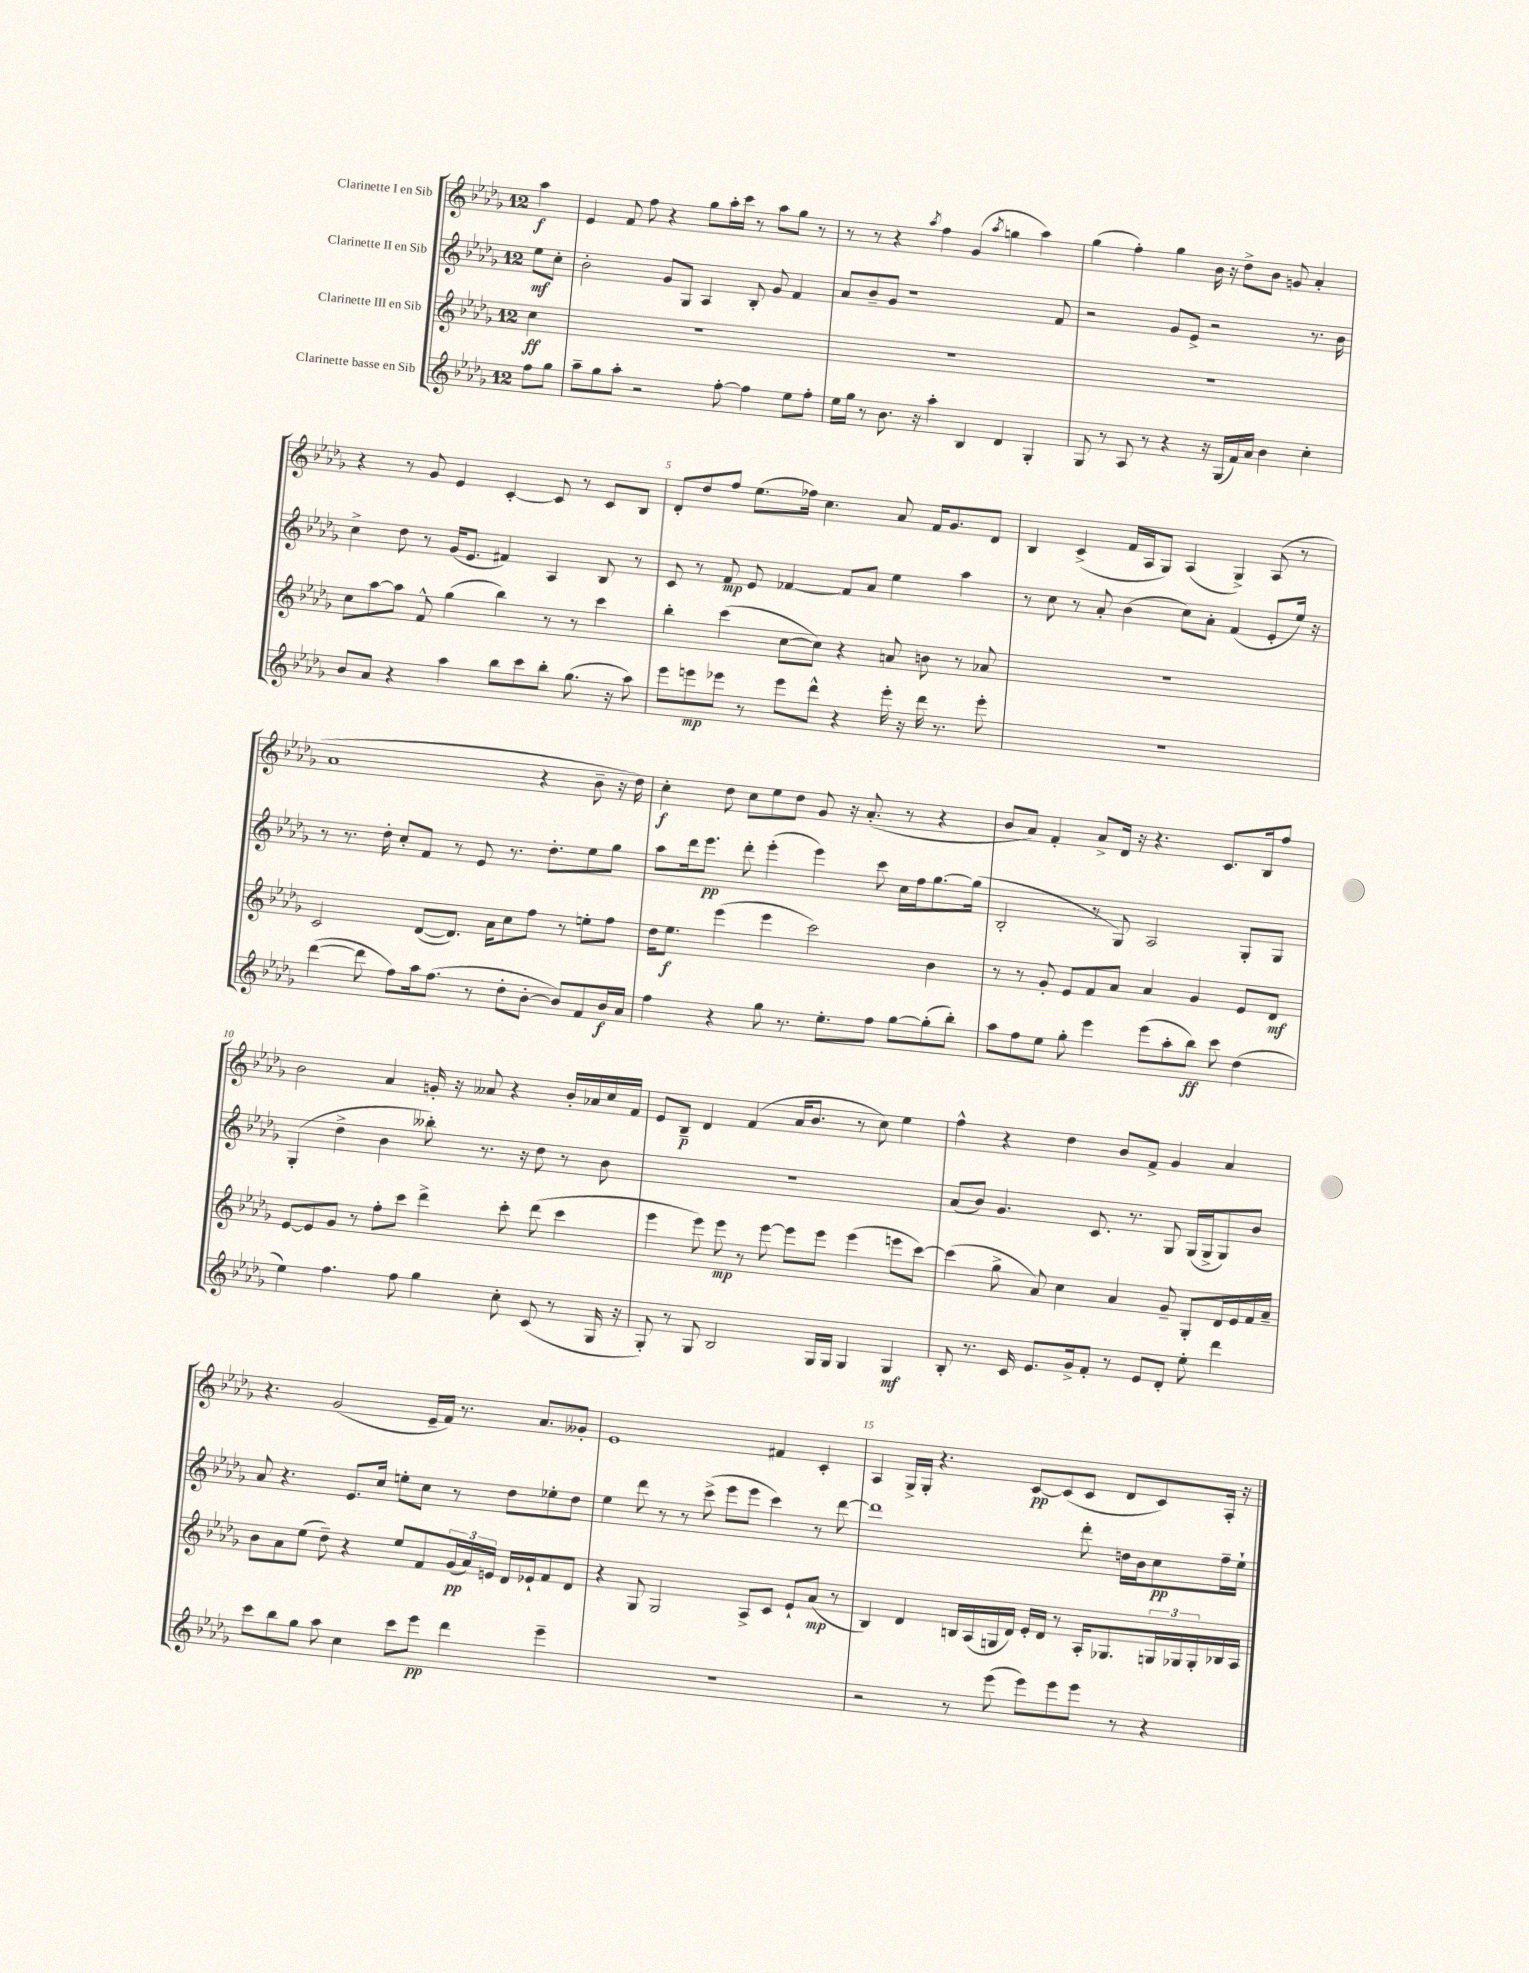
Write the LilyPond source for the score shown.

<<
\new StaffGroup <<
\new Staff = "s0" \with { instrumentName = "Clarinette I en Sib" } {
    \clef treble \key des \major \once \override Staff.TimeSignature.style = #'single-digit \time 12/8 \partial 4
    aes''4\f |
    ees'4 f'8 f''8 r4 ges''8 aes''16-. c'''16 r8 aes''8 ges''8 r8 |
    r8 r8 r4 \acciaccatura { aes''8 } f''4 ges'4( \acciaccatura { aes''8 } g''4 aes''4) |
    ges''4( f''4-.) ges''4 bes'16 r16 des''8-> bes'8 g'8 aes'4-. |
    r4 r8 ges'8 ees'4 c'4~-. c'8 r8 c'8 bes8 |
    des'8-. des''8 f''8 ees''8.( fes''16) c''4. aes'8 f'16 ges'8. des'8 |
    bes4 c'4->( f'16 aes16 ges8) aes4( ges4->) aes8( r8 |
    aes'1 r4 bes'8-- r16 des''16) |
    c''4-.\f des''8 c''8 ees''8 des''8 ges'8 r16 aes'8.-.( r8 r4 |
    bes'8 aes'8) f'4-. aes'8-> des'16 r16 r4. c'8. bes16 f''8 |
    bes'2 aes'4 g'16-. r16 aeses'8 r4 bes'16-. aes'16 c''16 f'16 |
    ees'8 bes8--\p des'4 f'4( aes'16 bes'8. r8 c''8) ees''4 |
    f''4-^ r4 des''4 bes'8 f'8-> ges'4 aes'4 |
    r4. ges'2( ees'16-- f'16) r8. aes'8. geses'8-. |
    ees'1 fis'4 c'4-. |
    aes4 ges16-> ges16-. r4. c'8~\pp c'8( c'8 des'8 c'8) aes16-. r16 \bar "|." |
}
\new Staff = "s1" \with { instrumentName = "Clarinette II en Sib" } {
    \clef treble \key des \major \once \override Staff.TimeSignature.style = #'single-digit \time 12/8 \partial 4
    ees''8\mf c''8-. |
    bes'2-. ges'8 ges8 aes4 bes8-. ges'8 f'4 |
    aes'8 bes'8-- ges'8 r1 f'8 |
    r2 ges'8 ees'8-> r2 r8. bes'16 |
    c''4-> des''8 r8 ges'16( ees'8. fis'4) aes4 bes8 r8 |
    c'8 r8 f'8\mp ees'8 fes'4~ fes'8 aes'8 ees''4 aes''4 |
    r8 c''8 r8 aes'8-. bes'4( c''8) aes'8-. f'4( ees'8-. ees''16) r16 |
    r8 r8. des''16-. c''8-. f'8 r8 ees'8 r8. des''8.-. ees''8 ges''8 |
    aes''8 des'''16 ees'''8.\pp des'''8-. ees'''4-.( ees'''4) c'''8 c''16 f''16 ges''8.~ ges''16( |
    bes2-. r8 ges8) aes2 ges8-. ges8 |
    ges4-.( des''4-> bes'4 beses''8-.) r8. r16 des''8 r8 bes'8 |
    R1. |
    aes'8( bes'8) ges'4. c'8. r8. ges8 ges16( ges16-> ges8) bes'8 |
    aes'8 r4. ees'8. c''16 e''8-. c''8 r8 des''8 ees''8-. des''8 |
    ees''4 des'''8 r8 r8 c'''8->( ees'''8 ees'''8 c'''4) r8 des'''8~ |
    des'''1 des'''8-. d''16 bes'16 c''8\pp f''16-- ees''16-! \bar "|." |
}
\new Staff = "s2" \with { instrumentName = "Clarinette III en Sib" } {
    \clef treble \key des \major \once \override Staff.TimeSignature.style = #'single-digit \time 12/8 \partial 4
    c''4\ff |
    R1. |
    R1. |
    R1. |
    c''8 aes''8~ aes''8 f'8-^ ges''4( bes''4) r8 r8 c'''4 |
    bes''4-. c'''4( c''8~ c''8) r4 a'8 b'8 r8 aes'8 |
    R1. |
    c'2 des'8~( des'8.) aes'16 c''8 f''8 r8 e''8-. f''8 |
    des''16 ees''8.\f ees'''4( ees'''4 c'''2) bes'4 |
    r8 r8 ges'8-. ees'8 f'8 aes'8 aes'4 ges'4 ees'8 des'8\mf |
    ees'8~ ees'8 ges'8 r8 f''8-. c'''8 des'''4-> c'''8-. des'''8( c'''4 |
    ees'''4 ees'''8) ees'''8\mp r8 ees'''8~ ees'''8 ees'''8 ees'''4( e'''8 c'''8~) |
    c'''4( ges''8-> aes'8) c''4 aes'4 ges'8-- ges8-. des'16 ees'16 f'16 aes'16-- |
    bes'8 aes'8 ees''8( des''8--) r4 ees''8 f'8 \tuplet 3/2 { ges'16\pp( aes'16) e'16 } des'16 ees'16-! f'8 des'8 |
    r4 ges8 ges2 aes8-> c'8 ees'8-! aes'8\mp( r8 |
    bes4) des'4 b16 aes16( g16 des'16) ees'16-. des'16 r8 aes16-. ges8. \tuplet 3/2 { g16 ges16 ges16-. } bes16 aes16 \bar "|." |
}
\new Staff = "s3" \with { instrumentName = "Clarinette basse en Sib" } {
    \clef treble \key des \major \once \override Staff.TimeSignature.style = #'single-digit \time 12/8 \partial 4
    f''8 ges''8 |
    aes''8-- ges''8 aes''8-. r2 f''8~-. f''4 ees''8 f''8-. |
    ees''16 ges''16 r8 bes'8. r16 aes''4-. bes4 des'4 ges4-. |
    ges8 r8 aes8 r8 r4 r16 ges16( f'16) aes'16 bes'4 c''4-. |
    bes'8 aes'8 r4 aes''4 bes''8 c'''8 bes''8-. ges''8.( r16 aes''8) |
    ees'''8 e'''8\mp ees'''8 r8 ees'''8 des'''8-^ r4 ees'''16-. r16 des'''16 r8. ees'''8-. |
    R1. |
    des'''4~( des'''8 f''8) aes''16 f''8.( r8 des''8-. bes'8~-. bes'8) f'8 bes'16\f aes'16 |
    f''4 r4 ges''8 r8. ees''8.-. f''8 ges''8~ ges''8-.( bes''8-.) |
    aes''8 f''8 ees''8 ges''8-. ees'''4 ees'''8( aes''8-. bes''8\ff) c'''8 des''4( |
    ees''4) f''4. f''8 ges''4 c''8-. c'8( r8 ges16 r16 |
    ges8-.) r8 ges8 bes2 ges16 ges16 ges4 ges4\mf |
    bes8-. r8. c'16 ees'8. ges'16-> f'8-. r8 ees'8 des'8-. ees''8-. des'''4 |
    c'''8 bes''8 ges''8 aes''8 c''4 c'''8 ees'''8\pp des'''4 ees'''4-- |
    R1. |
    r2 r8 ees'''8( ees'''8) ees'''8 ees'''8 r8 r4 \bar "|." |
}
>>
>>
\layout { \context { \Score \override BarNumber.break-visibility = ##(#f #t #t) barNumberVisibility = #(every-nth-bar-number-visible 5) } }
